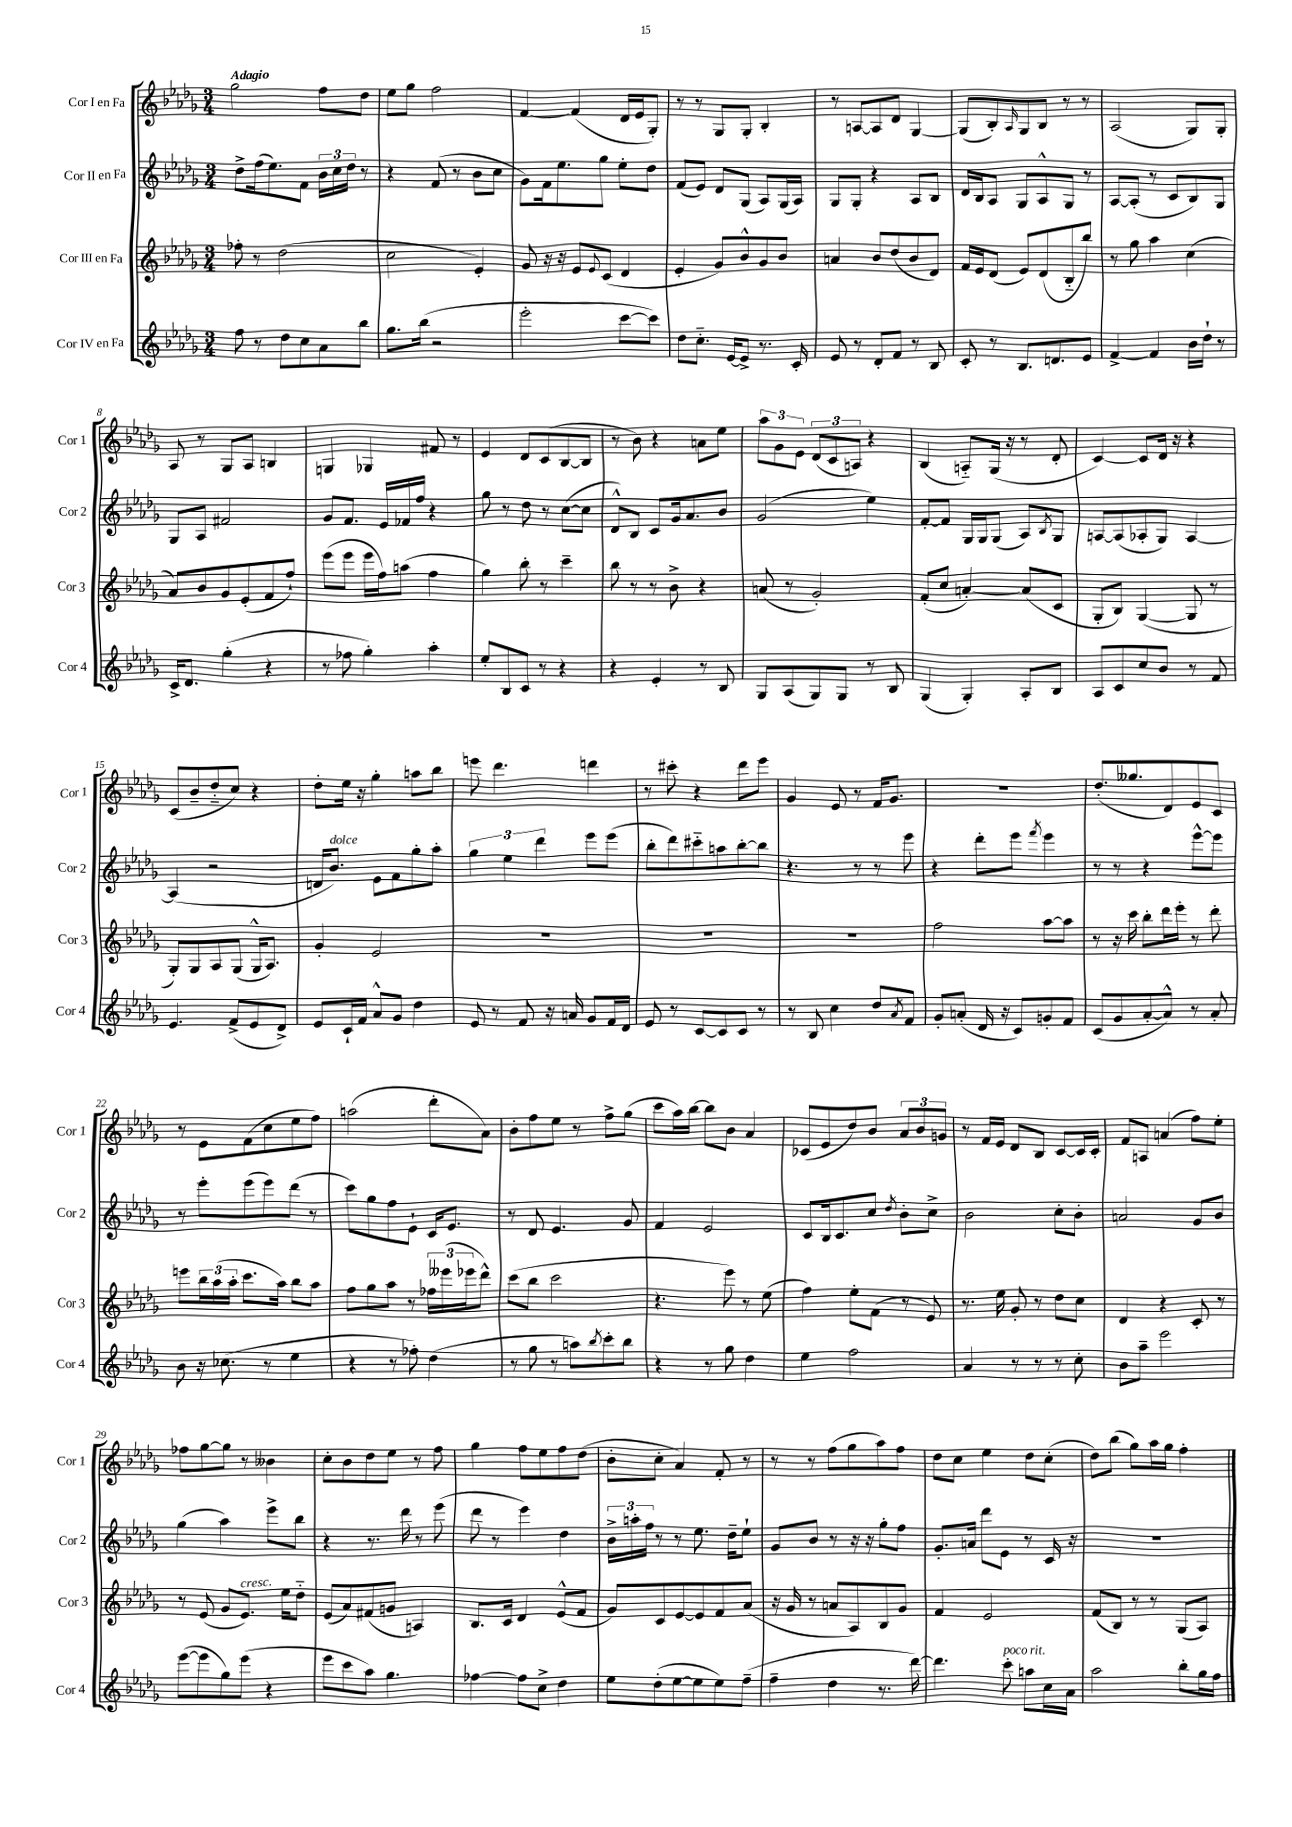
<<
\new StaffGroup <<
\new Staff = "s0" \with { instrumentName = "Cor I en Fa" shortInstrumentName = "Cor 1" } {
    \clef treble \key des \major \numericTimeSignature \time 3/4 \tempo "Adagio"
    ges''2 f''8 des''8 |
    ees''8 ges''8 f''2 |
    f'4~ f'4( des'16 ees'16 ges8-.) |
    r8 r8 ges8 ges8-. bes4-. |
    r8 a8~ a8 des'8 ges4~ |
    ges8( bes8-.) \grace { aes16 } ges8 bes8 r8 r8 |
    aes2( ges8) ges8-. |
    aes8 r8 ges8 aes8 b4 |
    g4 ges4 fis'8 r8 |
    ees'4 des'8 c'8( bes8~ bes8 |
    r8 bes'8) r4 a'8 ees''8 |
    \tuplet 3/2 { aes''8 ges'8 ees'8 } \tuplet 3/2 { des'8( c'8 a8) } r4 |
    bes4( a8-_) ges16( r16 r8 des'8-. |
    c'4~) c'8 des'16 r16 r4 |
    c'8( bes'8-- des''8-_ c''8) r4 |
    des''8-. ees''16 r16 ges''4-. a''8 bes''8 |
    e'''8 des'''4. d'''4 |
    r8 cis'''8-. r4 des'''8 ees'''8 |
    ges'4 ees'8 r8 f'16 ges'8. |
    R2. |
    des''8.-.( geses''8. des'8) ees'8 c'8 |
    r8 ees'8 f'8( c''8 ees''8 f''8) |
    a''2( des'''8-. aes'8) |
    bes'8-. f''8 ees''8 r8 f''8-> ges''8( |
    c'''8 aes''16) bes''16~ bes''8 bes'8 aes'4 |
    ces'8( ees'8 des''8) bes'8 \tuplet 3/2 { aes'8 bes'8 g'8 } |
    r8 f'16 ees'16 des'8 bes8 c'8~ c'16 c'16-. |
    f'8 a8 a'4( f''8) ees''8-. |
    fes''8 ges''8~ ges''8 r8 beses'4 |
    c''8-. bes'8 des''8 ees''8 r8 f''8 |
    ges''4 f''8 ees''8 f''8 des''8( |
    bes'8-. c''8-. aes'4) f'8-. r8 |
    r8 r8 f''8( ges''8 aes''8) f''8 |
    des''8 c''8 ees''4 des''8 c''8-.( |
    des''8) bes''8( ges''8) aes''16 ges''16 f''4-. \bar "|." |
}
\new Staff = "s1" \with { instrumentName = "Cor II en Fa" shortInstrumentName = "Cor 2" } {
    \clef treble \key des \major \numericTimeSignature \time 3/4
    des''8-> f''16( ees''8.) f'8 \tuplet 3/2 { bes'16 c''16 des''16 } r8 |
    r4 f'8( r8 bes'8 c''8 |
    ges'8) f'16 ees''8. ges''8 ees''8-. des''8 |
    f'8( ees'8) des'8 ges8( aes8) ges16( aes16) |
    ges8 ges8-. r4 aes8 bes8 |
    des'16 bes16 aes8 ges8 aes8-^ ges8 r8 |
    aes8~ aes8-.( r8 c'8 bes8) ges8 |
    ges8 aes8 fis'2 |
    ges'8 f'8. ees'16 fes'16 f''16 r4 |
    ges''8 r8 des''8 r8 c''8~( c''8 |
    des'8-^) bes8 c'8 ges'16 aes'8. bes'8 |
    ges'2( ees''4) |
    f'8~-. f'8 ges16 ges16 ges8( aes8) \acciaccatura { bes8 } ges8 |
    a8~ a8( aes8-. ges8) aes4~ |
    aes4( r2 |
    d'16 bes'8.^\markup { \italic "dolce" }) ees'8 f'8 ges''8-. aes''8-. |
    \tuplet 3/2 { ges''4 ees''4 des'''4 } ees'''8 ees'''8( |
    bes''8-. des'''8) cis'''8-_ a''8 bes''8~-. bes''8 |
    r4. r8 r8 ees'''8 |
    r4 des'''8-. ees'''8 \acciaccatura { f'''8 } ees'''4 |
    r8 r8 r4 ees'''8~-^ ees'''8 |
    r8 ees'''8-. ees'''8( ees'''8) des'''8( r8 |
    c'''8) ges''8 f''8 ees'8-! c'16 ees'8. |
    r8 des'8 ees'4. ges'8 |
    f'4 ees'2 |
    c'8 bes16 c'8. c''8 \acciaccatura { des''8 } bes'8-. c''8-> |
    bes'2 c''8-. bes'8-. |
    a'2 ges'8 bes'8 |
    ges''4( aes''4) ees'''8-> bes''8 |
    r4 r8. des'''16 r8 ees'''8( |
    des'''8 r8 ees'''4) des''4 |
    \tuplet 3/2 { bes'16-> a''16-. f''16 } r8 r8 ees''8. des''16-- ees''8-! |
    ges'8 bes'8 r8 r16 r16 ges''8-. f''8 |
    ges'8.-. a'16 des'''8 ees'8 r8 c'16 r16 |
    R2. \bar "|." |
}
\new Staff = "s2" \with { instrumentName = "Cor III en Fa" shortInstrumentName = "Cor 3" } {
    \clef treble \key des \major \numericTimeSignature \time 3/4
    fes''8-. r8 des''2( |
    c''2 ees'4-.) |
    ges'8 r16 r16 ees'8 \appoggiatura { ees'8 } c'8( des'4 |
    ees'4-. ges'8) bes'8-^ ges'8 bes'8 |
    a'4 bes'8 des''8( bes'8 des'8) |
    f'16 ees'16 des'8( ees'8) des'8( bes8-_ bes''8) |
    r8 ges''8 aes''4 c''4( |
    aes'8) bes'8 ges'8 ees'8-.( f'8 f''8-!) |
    ees'''8( ees'''8 ees'''16 f''16) a''8( f''4 |
    ges''4) bes''8-. r8 c'''4-- |
    bes''8 r8 r8 bes'8-> r4 |
    a'8( r8 ges'2-.) |
    f'8-.( c''8 a'4~-.) a'8( c'8 |
    ges8-. bes8) ges4~( ges8 r8 |
    ges8-.) ges8 aes8 ges8( ges16-^ aes8.) |
    ges'4-. ees'2 |
    R2. |
    R2. |
    R2. |
    f''2 aes''8~ aes''8 |
    r8 r16 c'''16 bes''8-. des'''16 ees'''16-. r8 des'''8-. |
    e'''8 \tuplet 3/2 { bes''16 aes''16( aes''16-. } c'''8. aes''16) bes''8 aes''8 |
    f''8 ges''8 aes''8 r8 \tuplet 3/2 { fes''16 eeses'''16( ees'''16 } des'''8-^) |
    c'''8( bes''8 c'''2 |
    r4. ees'''8) r8 ees''8( |
    f''4) ees''8-. f'8( r8 ees'8) |
    r8. ees''16 ges'8-. r8 des''8 c''8 |
    des'4 r4 c'8-. r8 |
    r8 ees'8( ges'8 ees'8.^\markup { \italic "cresc." }) ees''16 des''8-_ |
    ees'8( aes'8) fis'8( g'8 a4) |
    bes8. c'16 des'4 ees'8-^( f'8 |
    ges'8) c'8 ees'8~ ees'8 f'8 aes'8( |
    r16 ges'16 r8 a'8 aes8) bes8 ges'8 |
    f'4 ees'2 |
    f'8( bes8) r8 r8 ges8( aes8) \bar "|." |
}
\new Staff = "s3" \with { instrumentName = "Cor IV en Fa" shortInstrumentName = "Cor 4" } {
    \clef treble \key des \major \numericTimeSignature \time 3/4
    f''8 r8 des''8 c''8 aes'8 bes''8 |
    ges''8. bes''16( r2 |
    ees'''2-. c'''8~ c'''8) |
    des''8 c''8.-_ ees'16~ ees'8-> r8. c'16-. |
    ees'8 r8 des'8-. f'8 r8 bes8 |
    c'8-. r8 bes8. d'8. ees'8 |
    f'4~-> f'4 bes'16 des''16-! r8 |
    c'16-> des'8. ges''4-.( r4 |
    r8 fes''8 ges''4-.) aes''4-. |
    ees''8-. bes8 c'8 r8 r4 |
    r4 ees'4-. r8 bes8 |
    ges8 aes8( ges8) ges8 r8 bes8 |
    ges4( ges4-.) aes8-. bes8 |
    aes8 c'8 c''8 bes'8 r8 f'8 |
    ees'4. f'8->( ees'8 des'8->) |
    ees'8 c'16-! f'16 aes'8-^ ges'8 des''4 |
    ees'8 r8 f'8 r16 a'16 ges'8 f'16 des'16 |
    ees'8 r8 c'8~ c'8 c'8 r8 |
    r8 bes8 c''4 des''8 \acciaccatura { aes'8 } f'8 |
    ges'8-. a'8-.( des'16 r16 c'8) g'8-. f'8 |
    c'8( ges'8 aes'8~-. aes'8-^) r8 aes'8-. |
    bes'8 r16 ces''8.( r8 ees''4 |
    r4 r8 fes''8-.) des''4( |
    r8 ges''8 r8 a''8) \acciaccatura { bes''8 } c'''8-. bes''8 |
    r4 r8 ges''8 des''4 |
    ees''4 f''2 |
    aes'4 r8 r8 r8 c''8-. |
    bes'8 aes''8-- ees'''2 |
    ees'''8~( ees'''8 ges''8) ees'''8( r4 |
    ees'''8 c'''8 aes''8) ges''4. |
    fes''4~ fes''8 c''8-> des''4 |
    ees''8 des''8-.( ees''8~ ees''8 ees''8) f''8--( |
    f''4-- des''4 r8. des'''16~) |
    des'''4. c'''8-.^\markup { \italic "poco rit." } a''8 c''16 aes'16 |
    aes''2 bes''8-. ges''16 f''16 \bar "|." |
}
>>
>>
